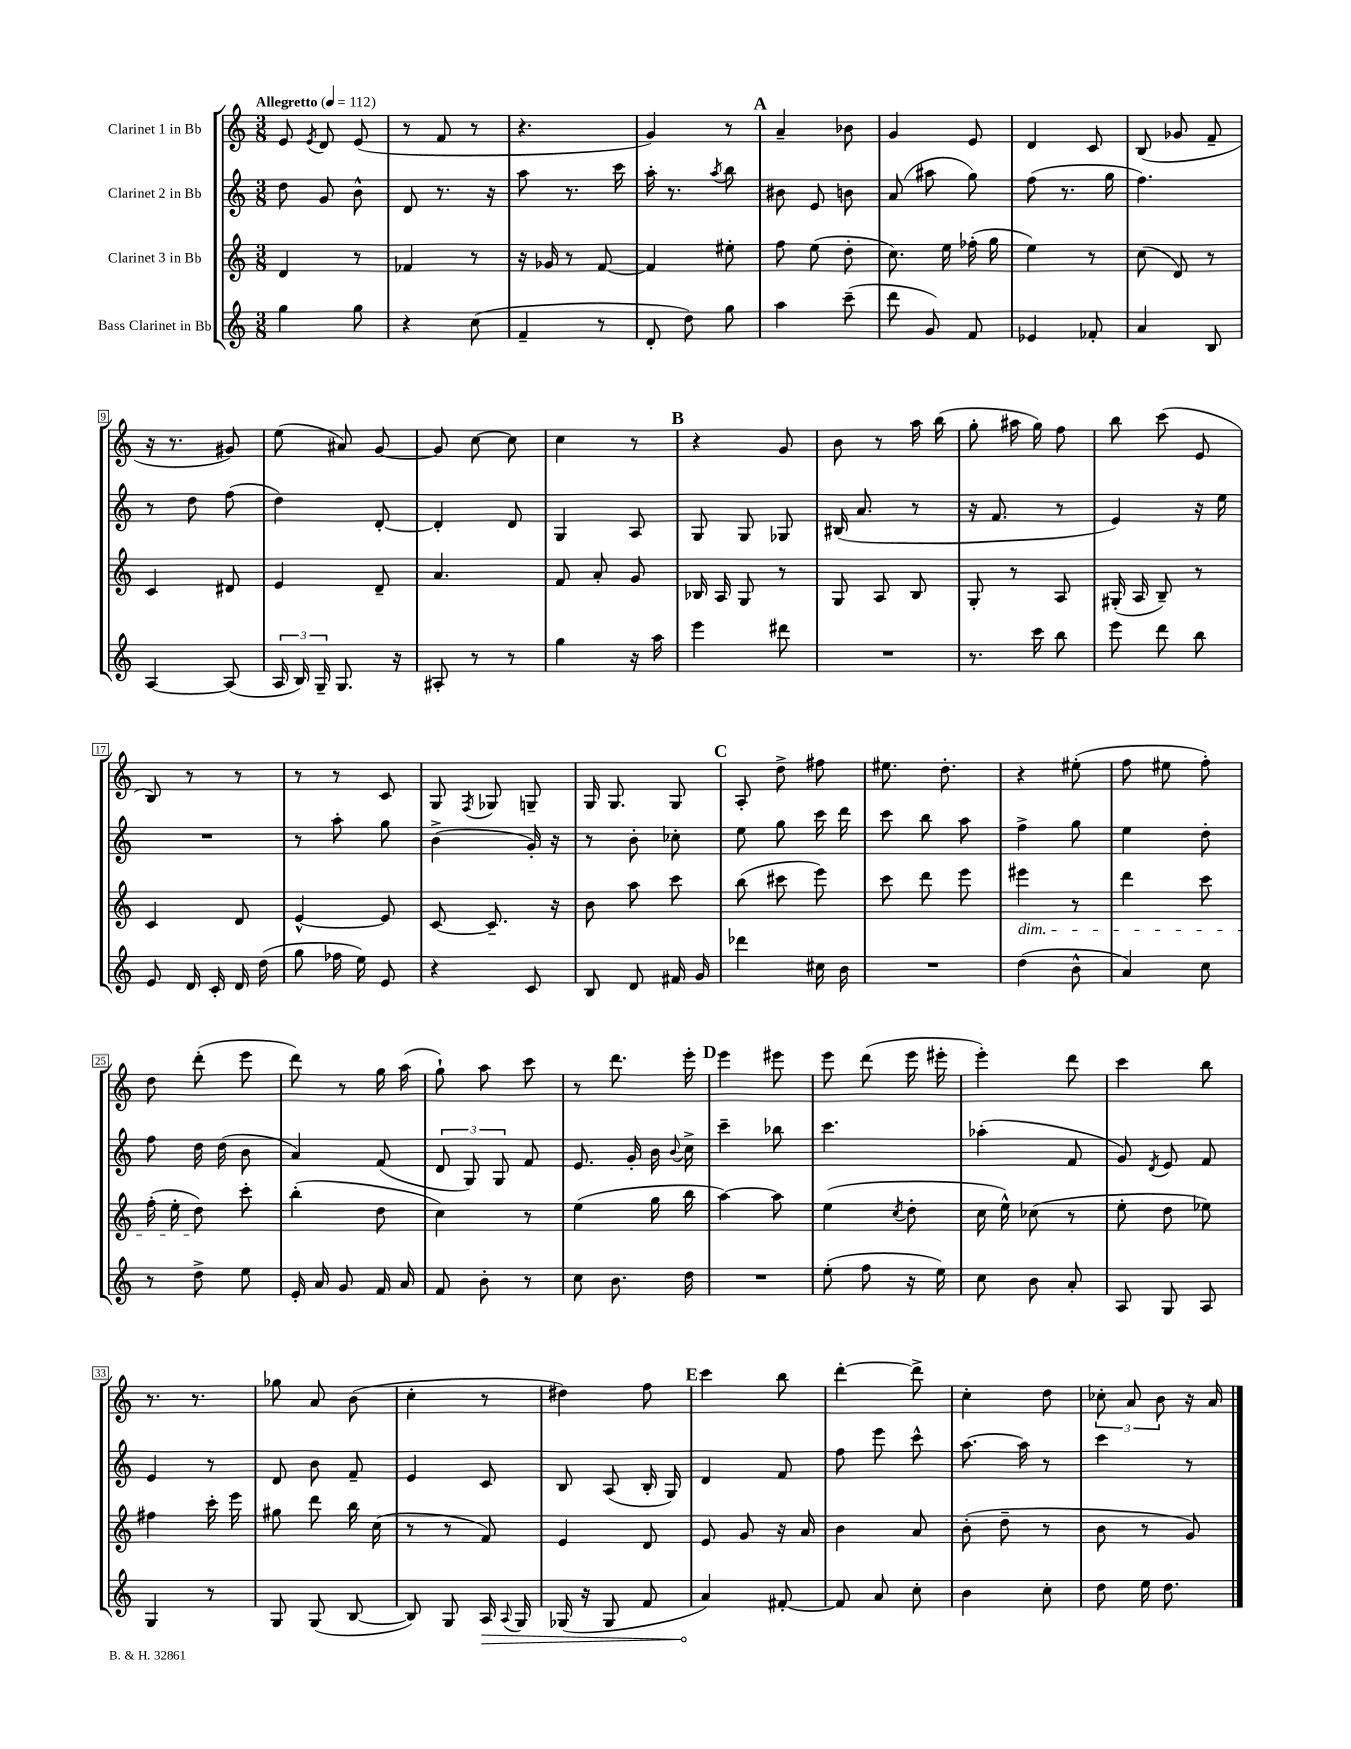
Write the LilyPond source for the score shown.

<<
\new StaffGroup <<
\new Staff = "s0" \with { instrumentName = "Clarinet 1 in Bb" } {
    \clef treble \key c \major \numericTimeSignature \time 3/8 \tempo "Allegretto" 4 = 112
    \autoBeamOff e'8 \acciaccatura { e'8 } d'8 e'8( |
    r8 f'8 r8 |
    r4. |
    g'4) r8 |
    \mark \markup { \bold "A" } a'4-- bes'8 |
    g'4 e'8 |
    d'4 c'8 |
    b8( ges'8 f'8-- |
    r16 r8. gis'8) |
    e''8( ais'8) g'8~ |
    g'8 c''8~ c''8 |
    c''4 r8 |
    \mark \markup { \bold "B" } r4 g'8 |
    b'8 r8 a''16 b''16( |
    g''8-. ais''16 g''16) f''8 |
    b''8 c'''8( e'8 |
    b8) r8 r8 |
    r8 r8 c'8 |
    g8 \acciaccatura { f8 } ges8 g8-- |
    g16 g8. g8 |
    \mark \markup { \bold "C" } a8-. d''8-> fis''8 |
    eis''8. d''8.-. |
    r4 eis''8-.( |
    f''8 eis''8 f''8-.) |
    d''8 d'''8-.( e'''8 |
    d'''8) r8 g''16 a''16( |
    g''8-!) a''8 c'''8 |
    r8 d'''8. e'''16-. |
    \mark \markup { \bold "D" } e'''4 eis'''8 |
    e'''8 d'''8( e'''16 eis'''16-. |
    e'''4-.) d'''8 |
    c'''4 b''8 |
    r8. r8. |
    ges''8 a'8 b'8( |
    c''4-. r8 |
    dis''4) f''8 |
    \mark \markup { \bold "E" } c'''4 b''8 |
    d'''4~-. d'''8-> |
    c''4-. d''8 |
    \tuplet 3/2 { ces''8-. a'8 b'8 } r16 a'16 \bar "|." |
}
\new Staff = "s1" \with { instrumentName = "Clarinet 2 in Bb" } {
    \clef treble \key c \major \numericTimeSignature \time 3/8
    \autoBeamOff d''8 g'8 b'8-^ |
    d'8 r8. r16 |
    a''8 r8. c'''16 |
    a''16-. r8. \acciaccatura { a''8 } b''8 |
    \mark \markup { \bold "A" } bis'8 e'8 b'8 |
    a'8( ais''8 g''8) |
    f''8( r8. g''16 |
    f''4.) |
    r8 d''8 f''8( |
    d''4) d'8~-. |
    d'4-. d'8 |
    g4 a8 |
    \mark \markup { \bold "B" } g8 g8 ges8 |
    bis16( a'8. r8 |
    r16 f'8. r8 |
    e'4) r16 e''16 |
    R4. |
    r8 a''8-. g''8 |
    b'4->( g'16-.) r16 |
    r8 b'8-. ces''8-. |
    \mark \markup { \bold "C" } e''8 g''8 c'''16 d'''16 |
    c'''8 b''8 a''8 |
    f''4-> g''8 |
    e''4 d''8-. |
    f''8 d''16 d''16( b'8 |
    a'4) f'8( |
    \tuplet 3/2 { d'8 g8) g8 } f'8 |
    e'8. g'16-. b'16 \appoggiatura { b'8 } c''16-> |
    \mark \markup { \bold "D" } c'''4-- bes''8 |
    c'''4. |
    aes''4-.( f'8 |
    g'8) \acciaccatura { d'8 } e'8 f'8 |
    e'4 r8 |
    d'8 b'8 f'8-- |
    e'4 c'8 |
    b8 a8( b16-. g16) |
    \mark \markup { \bold "E" } d'4 f'8 |
    f''8 e'''8 c'''8-^ |
    a''8.~ a''16 r8 |
    c'''4 r8 \bar "|." |
}
\new Staff = "s2" \with { instrumentName = "Clarinet 3 in Bb" } {
    \clef treble \key c \major \numericTimeSignature \time 3/8
    \autoBeamOff d'4 r8 |
    fes'4 r8 |
    r16 ges'16 r8 f'8~ |
    f'4 eis''8-. |
    \mark \markup { \bold "A" } f''8 e''8( d''8-. |
    c''8.) e''16 fes''16-.( g''16 |
    e''4) r8 |
    c''8( d'8) r8 |
    c'4 dis'8 |
    e'4 d'8-- |
    a'4. |
    f'8 a'8-. g'8 |
    \mark \markup { \bold "B" } bes16 a16 g8 r8 |
    g8 a8 b8 |
    g8-. r8 a8 |
    gis16-.( a16 b8--) r8 |
    c'4 d'8 |
    e'4~-^ e'8 |
    c'8~ c'8.-- r16 |
    b'8 a''8 c'''8 |
    \mark \markup { \bold "C" } b''8( cis'''8 e'''8) |
    c'''8 d'''8 e'''8 |
    eis'''4\dim r8 |
    d'''4 c'''8 |
    f''16-.( e''16-. d''8\!) c'''8-. |
    b''4-.( d''8 |
    c''4) r8 |
    e''4( g''16 b''16 |
    \mark \markup { \bold "D" } a''4~) a''8 |
    e''4( \acciaccatura { c''8 } d''8-. |
    c''16 e''16-^) ces''8( r8 |
    e''8-. d''8 ees''8) |
    fis''4 c'''16-. e'''16 |
    gis''8 d'''8 b''16 c''16( |
    r8 r8 f'8) |
    e'4 d'8 |
    \mark \markup { \bold "E" } e'8 g'8 r16 a'16 |
    b'4 a'8 |
    b'8-.( d''8-- r8 |
    b'8 r8 g'8) \bar "|." |
}
\new Staff = "s3" \with { instrumentName = "Bass Clarinet in Bb" } {
    \clef treble \key c \major \numericTimeSignature \time 3/8
    \autoBeamOff g''4 g''8 |
    r4 c''8( |
    f'4-- r8 |
    d'8-. d''8) g''8 |
    \mark \markup { \bold "A" } a''4 c'''8--( |
    d'''8 g'8) f'8 |
    ees'4 fes'8-. |
    a'4 b8 |
    a4~ a8( |
    \tuplet 3/2 { a16 b16) g16-- } g8. r16 |
    ais8-. r8 r8 |
    g''4 r16 a''16 |
    \mark \markup { \bold "B" } e'''4 dis'''8 |
    R4. |
    r8. c'''16 b''8 |
    e'''8 d'''8 b''8 |
    e'8 d'16 c'16-. d'16 d''16( |
    g''8 fes''16 e''16) e'8 |
    r4 c'8 |
    b8 d'8 fis'16 g'16 |
    \mark \markup { \bold "C" } des'''4 cis''16 b'16 |
    R4. |
    d''4( b'8-^ |
    a'4) c''8 |
    r8 d''8-> e''8 |
    e'16-. a'16 g'8 f'16 a'16 |
    f'8 b'8-. r8 |
    c''8 b'8. d''16 |
    \mark \markup { \bold "D" } R4. |
    e''8-.( f''8 r16 e''16) |
    c''8 b'8 a'8-. |
    a8 g8 a8 |
    g4 r8 |
    g8 g8( b8~ |
    b8) g8 \once \override Hairpin.circled-tip = ##t a16\> \appoggiatura { a8 } g16 |
    ges16( r16 ges8 f'8 |
    \mark \markup { \bold "E" } a'4\!) fis'8~-. |
    fis'8 a'8 c''8-. |
    b'4 c''8-. |
    d''8 e''16 d''8. \bar "|." |
}
>>
>>
\layout { \context { \Score \override BarNumber.stencil = #(make-stencil-boxer 0.1 0.3 ly:text-interface::print) } }
